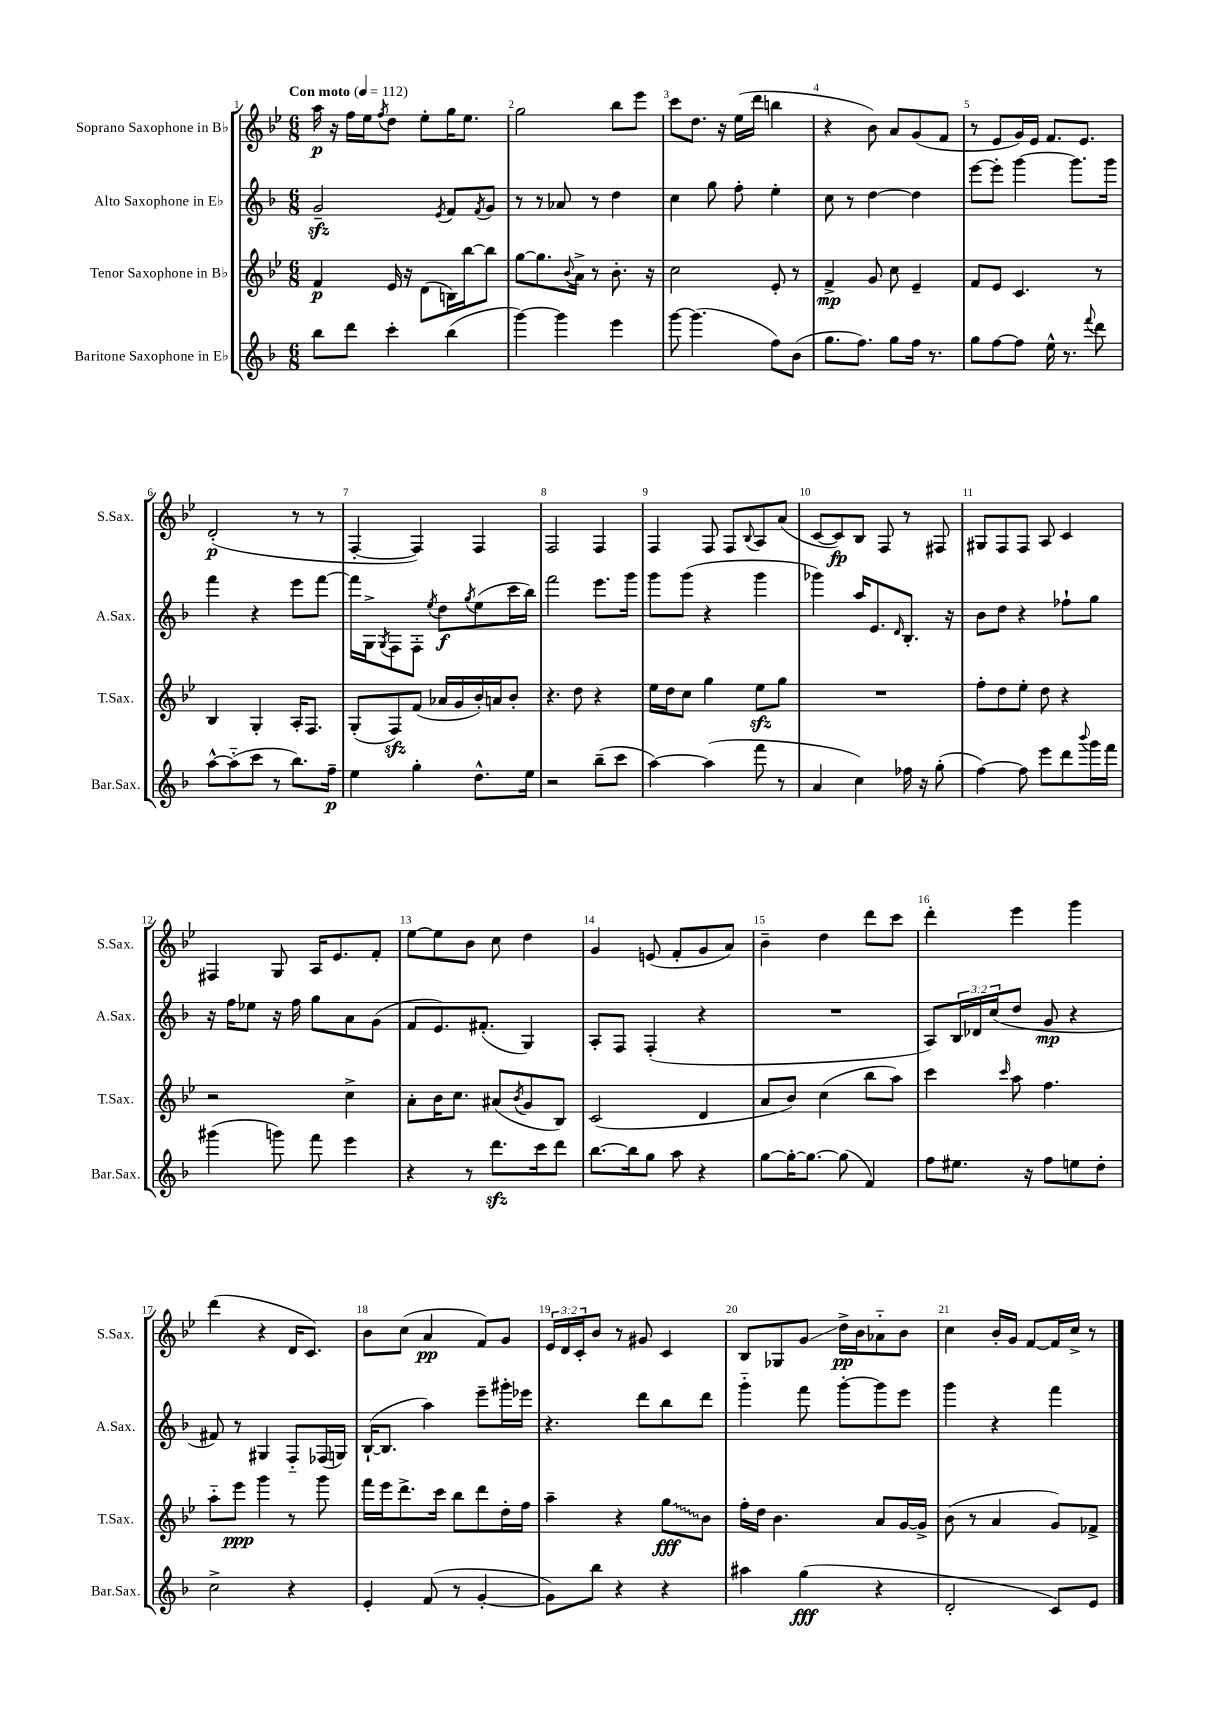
<<
\new StaffGroup <<
\new Staff = "s0" \with { instrumentName = "Soprano Saxophone in Bb" shortInstrumentName = "S.Sax." } {
    \clef treble \key bes \major \numericTimeSignature \time 6/8 \override Staff.TupletNumber.text = #tuplet-number::calc-fraction-text \tempo "Con moto" 4 = 112
    a''16\p r16 f''16 ees''16 \acciaccatura { f''8 } d''8 ees''8-. g''16 ees''8. |
    g''2 bes''8 ees'''8 |
    c'''8 d''8. r16 ees''16( d'''16 b''4 |
    r4 bes'8) a'8 g'8( f'8 |
    r8 ees'8 g'16) ees'16 f'8. ees'8. |
    d'2-.\p( r8 r8 |
    f4~-. f4) f4 |
    f2 f4 |
    f4 f8 f8 \appoggiatura { bes8 } a8 a'8( |
    c'8~ c'8\fp) bes8 f8 r8 fis8 |
    gis8 f8 f8 a8 c'4 |
    fis4 g8 a16 ees'8. f'8-. |
    ees''8~ ees''8 bes'8 c''8 d''4 |
    g'4 e'8( f'8-. g'8 a'8) |
    bes'4-- d''4 d'''8 c'''8 |
    d'''4-. ees'''4 g'''4 |
    d'''4( r4 d'16 c'8.) |
    bes'8 c''8( a'4\pp f'8) g'8 |
    \tuplet 3/2 { ees'16 d'16 c'16-. } bes'8 r8 gis'8 c'4 |
    bes8 ges8 g'8\glissando d''16->\pp bes'16 aes'8-_ bes'8 |
    c''4 bes'16-. g'16 f'8~ f'16 c''16-> r8 \bar "|." |
}
\new Staff = "s1" \with { instrumentName = "Alto Saxophone in Eb" shortInstrumentName = "A.Sax." } {
    \clef treble \key f \major \numericTimeSignature \time 6/8 \override Staff.TupletNumber.text = #tuplet-number::calc-fraction-text
    g'2--\sfz \acciaccatura { e'8 } f'8 \acciaccatura { f'8 } g'8 |
    r8 r8 aes'8 r8 d''4 |
    c''4 g''8 f''8-. e''4-. |
    c''8 r8 d''4~ d''4 |
    e'''8~ e'''8-. g'''4~ g'''8. g'''16 |
    f'''4 r4 e'''8 f'''8~ |
    f'''16 g16-> \acciaccatura { g8 } f8 f8-. \acciaccatura { e''8 } d''8\f \acciaccatura { g''8 } e''8( c'''16 bes''16) |
    f'''2 e'''8. g'''16 |
    g'''8 g'''8( r4 g'''4 |
    ges'''4) a''16 e'8. \grace { d'16 } bes8.-. r16 |
    bes'8 d''8 r4 fes''8-! g''8 |
    r16 f''16 ees''8 r16 f''16 g''8 a'8 g'8( |
    f'8 e'8.) fis'8.-.( g4) |
    a8-. f8 f4-.( r4 |
    R2. |
    a8) \tuplet 3/2 { bes16 des'16 c''16( } d''8 g'8\mp r4 |
    fis'8) r8 gis4 f8-_ fes16( g16) |
    bes16~-!( bes8. a''4) e'''8-- gis'''16-. ees'''16 |
    r4. d'''8 bes''8 d'''8 |
    g'''4-_ f'''8 g'''8~-. g'''8 e'''8 |
    g'''4 r4 f'''4 \bar "|." |
}
\new Staff = "s2" \with { instrumentName = "Tenor Saxophone in Bb" shortInstrumentName = "T.Sax." } {
    \clef treble \key bes \major \numericTimeSignature \time 6/8
    f'4\p ees'16 r16 d'8( b16) bes''16~ bes''8 |
    g''8~ g''8. \appoggiatura { bes'8 } a'16-> r8 bes'8.-. r16 |
    c''2 ees'8-. r8 |
    f'4->\mp g'8 c''8 ees'4-- |
    f'8 ees'8 c'4. r8 |
    bes4 g4-. a16-. f8. |
    g8-.( f8\sfz) f'8( aes'16 g'16 bes'16-.) a'16 bes'8-. |
    r4. d''8 r4 |
    ees''16 d''16 c''8 g''4 ees''8\sfz g''8 |
    R2. |
    f''8-. d''8 ees''8-. d''8 r4 |
    r2 c''4-> |
    a'8-. bes'16 c''8. ais'8( \acciaccatura { bes'8 } g'8 bes8) |
    c'2( d'4 |
    a'8 bes'8) c''4( bes''8 a''8) |
    c'''4 \grace { c'''16 } a''8 f''4. |
    a''8-_ ees'''8\ppp g'''4 r8 g'''8 |
    f'''16 ees'''16 d'''8.-> c'''16 bes''8 d'''8 d''16-. f''16 |
    a''4-- r4 \once \override Glissando.style = #'zigzag g''8\glissando\fff bes'8 |
    f''16-. d''16 bes'4. a'8 g'16~ g'16-> |
    bes'8( r8 a'4 g'8) fes'8-> \bar "|." |
}
\new Staff = "s3" \with { instrumentName = "Baritone Saxophone in Eb" shortInstrumentName = "Bar.Sax." } {
    \clef treble \key f \major \numericTimeSignature \time 6/8
    bes''8 d'''8 c'''4-. bes''4( |
    g'''4~) g'''4 e'''4 |
    g'''8~ g'''4.( f''8) bes'8( |
    g''8. f''8.) g''8 f''16 r8. |
    g''8 f''8~ f''8 e''16-^ r8. \appoggiatura { f'''8 } d'''8 |
    a''8~-^ a''8-_( c'''8 r8 bes''8.) f''16--\p |
    e''4 g''4-. d''8.-^ e''16 |
    r2 bes''8--( c'''8 |
    a''4~) a''4( f'''8 r8 |
    a'4 c''4) fes''16 r16 g''8-.( |
    f''4~) f''8 e'''8 d'''8 \appoggiatura { bes'''8 } g'''16 f'''16 |
    gis'''4( g'''8) f'''8 e'''4 |
    r4 r8 d'''8.\sfz c'''16 d'''8 |
    bes''8.~ bes''16 g''8 a''8 r4 |
    g''8~ g''16~-. g''8.~ g''8( f'4) |
    f''8 eis''8. r16 f''8 e''8 d''8-. |
    c''2-> r4 |
    e'4-. f'8( r8 g'4~-. |
    g'8) bes''8 r4 r4 |
    ais''4 g''4\fff( r4 |
    d'2-. c'8) e'8 \bar "|." |
}
>>
>>
\layout { \context { \Score \override BarNumber.break-visibility = ##(#f #t #t) barNumberVisibility = #all-bar-numbers-visible } }
